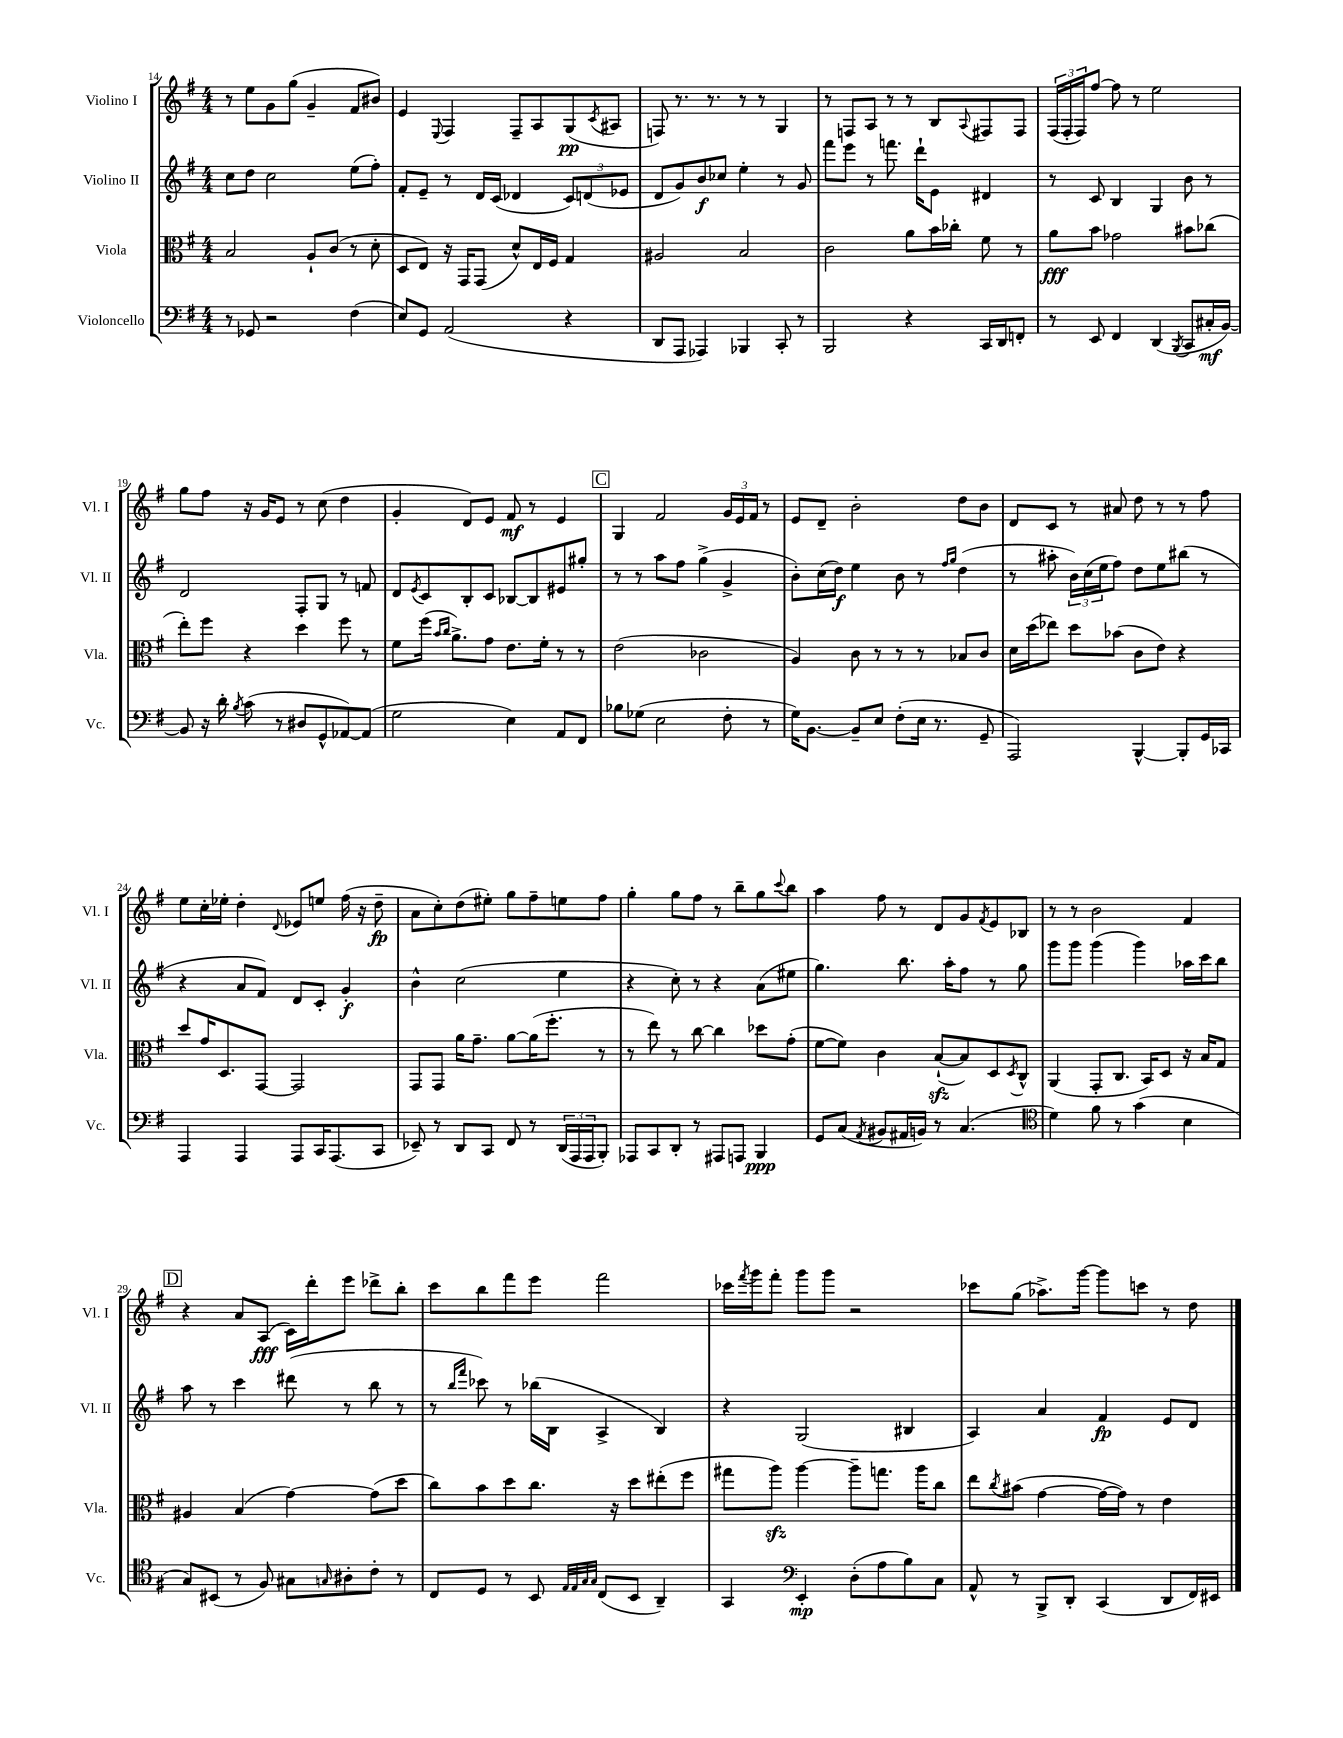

**kern	**dynam	**kern	**dynam	**kern	**dynam	**kern	**dynam
*part4	*part4	*part3	*part3	*part2	*part2	*part1	*part1
*staff4	*staff4	*staff3	*staff3	*staff2	*staff2	*staff1	*staff1
*I"Violoncello	*	*I"Viola	*	*I"Violino II	*	*I"Violino I	*
*I'Vc.	*	*I'Vla.	*	*I'Vl. II	*	*I'Vl. I	*
*clefF4	*	*clefC3	*	*clefG2	*	*clefG2	*
*k[f#]	*	*k[f#]	*	*k[f#]	*	*k[f#]	*
*M4/4	*	*M4/4	*	*M4/4	*	*M4/4	*
=14	=14	=14	=14	=14	=14	=14	=14
8r	.	2B/	.	8cc\L	.	8r	.
8GG-X/	.	.	.	8dd\J	.	8ee\L	.
2r	.	.	.	2cc\	.	8g\	.
.	.	.	.	.	.	(8gg\J	.
.	.	8A`/L	.	.	.	4g~/	.
.	.	(8c/J	.	.	.	.	.
(4F#\	.	8r	.	(8ee\L	.	8f#/L	.
.	.	8d'\	.	8ff#'\J)	.	8b#X/J)	.
=15	=15	=15	=15	=15	=15	=15	=15
8E/L)	.	8D/L	.	8f#'/L	.	4e/	.
8GG/J	.	8E/J)	.	8e~/J	.	.	.
.	.	.	.	.	.	8qqE/	.
(2AA/	.	16r	.	8r	.	4F#/	.
.	.	16GG/KL	.	.	.	.	.
.	.	(8GG/J	.	16d/LL	.	.	.
.	.	.	.	(16c/JJ	.	.	.
.	.	8d^^/L)	.	4d-X/	.	8F#~/L	.
.	.	16E/L	.	.	.	8A/	.
.	.	16F#/JJ	.	.	.	.	.
4r	.	4G/	.	12c/L)	.	(8G/	pp
.	.	.	.	(12dn/	.	.	.
.	.	.	.	.	.	8qc/	.
.	.	.	.	.	.	8A#X/J	.
.	.	.	.	12e-X/J	.	.	.
=16	=16	=16	=16	=16	=16	=16	=16
8DD/L	.	2A#X/	.	8d/L	.	8Fn/)	.
8AAA/J	.	.	.	8g/)	.	8.r	.
4AAA-X/)	.	.	.	8b/	f	.	.
.	.	.	.	.	.	8.r	.
.	.	.	.	8cc-X/J	.	.	.
4BBB-X/	.	2B/	.	4ee'\	.	8r	.
.	.	.	.	.	.	8r	.
8CC'/	.	.	.	8r	.	4G/	.
8r	.	.	.	8g/	.	.	.
=17	=17	=17	=17	=17	=17	=17	=17
2BBB/	.	2c\	.	8fff#\L	.	8r	.
.	.	.	.	8eee\J	.	8Fn/L	.
.	.	.	.	8r	.	8A/J	.
.	.	.	.	8.fffn\	.	8r	.
4r	.	8a\L	.	.	.	8r	.
.	.	.	.	16ddd`\KL	.	.	.
.	.	16b\L	.	8e\J	.	8B/L	.
.	.	16cc-X'\JJ	.	.	.	.	.
.	.	.	.	.	.	8qqA/	.
16CC/LL	.	8f#\	.	4d#X/	.	8F#X/	.
16DD/J	.	.	.	.	.	.	.
8FFn'/J	.	8r	.	.	.	8F#/J	.
=18	=18	=18	=18	=18	=18	=18	=18
8r	.	8a\L	fff	8r	.	(24F#/LL	.
.	.	.	.	.	.	24F#'/	.
.	.	.	.	.	.	24F#/J)	.
8EE/	.	8b\J	.	8c/	.	[8ff#/J	.
4FF#/	.	2g-X\	.	4B/	.	8ff#\]	.
.	.	.	.	.	.	8r	.
(4DD/	.	.	.	4G/	.	2ee\	.
8qBBB/	.	.	.	.	.	.	.
8CC/L	.	8b#X\L	.	8b\	.	.	.
16C#X'/L	mf	(8cc-X\J	.	8r	.	.	.
[16BB/JJ)	.	.	.	.	.	.	.
!!LO:LB:g=z
=19	=19	=19	=19	=19	=19	=19	=19
8BB/]	.	8ee'\L)	.	2d/	.	8gg\L	.
16r	.	8ff#\J	.	.	.	8ff#\J	.
16d'\	.	.	.	.	.	.	.
8qB/	.	.	.	.	.	.	.
(8c\	.	4r	.	.	.	16r	.
.	.	.	.	.	.	16g/KL	.
8r	.	.	.	.	.	8e/J	.
8D#X/L	.	4dd\	.	8F#'/L	.	8r	.
8GG^^/	.	.	.	8G/J	.	(8cc\	.
[8AA-X/)	.	8ff#\	.	8r	.	4dd\	.
(8AA-/J]	.	8r	.	8fn/	.	.	.
=20	=20	=20	=20	=20	=20	=20	=20
2G\	.	8f#\L	.	8d/L	.	4g'/	.
.	.	.	.	8qe/	.	.	.
.	.	(16ff#\Jk	.	8c/	.	.	.
.	.	16qqb/LL	.	.	.	.	.
.	.	16qqcc/JJ	.	.	.	.	.
.	.	8.a^\L)	.	.	.	.	.
.	.	.	.	8B'/	.	8d/L)	.
.	.	8g\J	.	8c/J	.	8e/J	.
4E\)	.	8.e\L	.	[8B-X/L	.	8f#/	mf
.	.	.	.	8B-/]	.	8r	.
.	.	16f#'\Jk	.	.	.	.	.
8AA/L	.	8r	.	8e#X/	.	4e/	.
8FF#/J	.	8r	.	8gg#X'/J	.	.	.
!!LO:REH:place=s1:t=C
=21	=21	=21	=21	=21	=21	=21	=21
8B-X\L	.	(2e\	.	8r	.	4G/	.
(8G-X\J	.	.	.	8r	.	.	.
2E\	.	.	.	8aa\L	.	2f#/	.
.	.	.	.	8ff#\J	.	.	.
.	.	2c-X\	.	(4gg^\	.	.	.
8F#'\	.	.	.	4g^/	.	24g/LL	.
.	.	.	.	.	.	24e/	.
.	.	.	.	.	.	24f#/JJ	.
8r	.	.	.	.	.	8r	.
=22	=22	=22	=22	=22	=22	=22	=22
16G\KL)	.	4A/)	.	8b'\L)	.	8e/L	.
[8.BB\J	.	.	.	.	.	.	.
.	.	.	.	(16cc\L	.	8d~/J	.
.	.	.	.	16dd\JJ)	f	.	.
8BB~/L]	.	8c\	.	4ee\	.	2b'\	.
8E/J	.	8r	.	.	.	.	.
(8F#'\L	.	8r	.	8b\	.	.	.
16E\Jk	.	8r	.	8r	.	.	.
8.r	.	.	.	.	.	.	.
.	.	.	.	16qqff#/LL	.	.	.
.	.	.	.	16qqgg/JJ	.	.	.
.	.	8B-X/L	.	(4dd\	.	8dd\L	.
8GG~/	.	8c/J	.	.	.	8b\J	.
=23	=23	=23	=23	=23	=23	=23	=23
2AAA/)	.	16d\LL	.	8r	.	8d/L	.
.	.	(16dd\J	.	.	.	.	.
.	.	8ee-X\J)	.	8aa#X'\	.	8c/J	.
.	.	8dd\L	.	24b\LL)	.	8r	.
.	.	.	.	(24cc\	.	.	.
.	.	.	.	24ee\J	.	.	.
.	.	(8b-X\J	.	8ff#\J)	.	8a#X/	.
[4BBB^^/	.	8c\L	.	8dd\L	.	8dd\	.
.	.	8e\J)	.	8ee\	.	8r	.
8BBB'/L]	.	4r	.	(8bb#X\J	.	8r	.
16GG/L	.	.	.	8r	.	8ff#\	.
16CC-X/JJ	.	.	.	.	.	.	.
!!LO:LB:g=z
=24	=24	=24	=24	=24	=24	=24	=24
4AAA/	.	8dd/L	.	4r	.	8ee\L	.
.	.	16g/K	.	.	.	16cc'\L	.
.	.	8.D/	.	.	.	16ee-X'\JJ	.
4AAA/	.	.	.	8a/L	.	4dd'\	.
.	.	[8GG/J	.	8f#/J)	.	.	.
.	.	.	.	.	.	8qqd/	.
8AAA/L	.	2GG/]	.	8d/L	.	8e-X/L	.
16CC/K	.	.	.	8c'/J	.	8een/J	.
(8.AAA/	.	.	.	.	.	.	.
.	.	.	.	4g'/	f	(16ff#\	.
.	.	.	.	.	.	16r	.
8CC/J	.	.	.	.	.	8dd~\	fp
=25	=25	=25	=25	=25	=25	=25	=25
8EE-X~/)	.	8GG/L	.	4b^^\	.	8a\L	.
8r	.	8GG/J	.	.	.	8cc'\)	.
8DD/L	.	16a\KL	.	(2cc\	.	(8dd\	.
.	.	8.g~\J	.	.	.	.	.
8CC/J	.	.	.	.	.	8ee#X'\J)	.
8FF#/	.	[8a\L	.	.	.	8gg\L	.
8r	.	(16a\K]	.	.	.	8ff#~\	.
.	.	8.ff#'\J	.	.	.	.	.
(24DD/LL	.	.	.	4ee\	.	8een\	.
24AAA/	.	.	.	.	.	.	.
24AAA/J	.	.	.	.	.	.	.
8BBB'/J)	.	8r	.	.	.	8ff#\J	.
=26	=26	=26	=26	=26	=26	=26	=26
8AAA-X/L	.	8r	.	4r	.	4gg'\	.
8CC/	.	8ee\)	.	.	.	.	.
8DD'/J	.	8r	.	8cc'\)	.	8gg\L	.
8r	.	[8cc\	.	8r	.	8ff#\J	.
8AAA#X/L	.	4cc\]	.	4r	.	8r	.
8AAAn/J	.	.	.	.	.	8bb~\L	.
4BBB/	ppp	8dd-X\L	.	(8a\L	.	8gg\	.
.	.	.	.	.	.	8qqccc/	.
.	.	(8g'\J	.	8ee#X\J	.	8bb\J	.
=27	=27	=27	=27	=27	=27	=27	=27
8GG/L	.	[8f#\L	.	4.gg\)	.	4aa\	.
(8C/J	.	8f#\J])	.	.	.	.	.
8qAA/	.	.	.	.	.	.	.
8BB#X/L	.	4c\	.	.	.	8ff#\	.
16AA#X/L	.	.	.	8.bb\	.	8r	.
16BBn/JJ)	.	.	.	.	.	.	.
8r	.	([8Bzz`/L	.	.	.	8d/L	.
.	.	.	.	16aa'\KL	.	.	.
(4.C/	.	8B/])	.	8ff#\J	.	8g/	.
.	.	.	.	.	.	8qf#/	.
.	.	8D/	.	8r	.	8e/	.
.	.	8qD/	.	.	.	.	.
.	.	8C^^/J	.	8gg\	.	8B-X/J	.
=28	=28	=28	=28	=28	=28	=28	=28
*clefC4	*	*	*	*	*	*	*
4d\)	.	(4AA/	.	8ggg\L	.	8r	.
.	.	.	.	8ggg\J	.	8r	.
8f#\	.	8GG'/L	.	(4ggg\	.	2b\	.
8r	.	8.C/J	.	.	.	.	.
(4g\	.	.	.	4ggg\)	.	.	.
.	.	16BB/KL)	.	.	.	.	.
.	.	8D/J	.	.	.	.	.
4B\	.	16r	.	16aa-X\LL	.	4f#/	.
.	.	16B/KL	.	16ccc\J	.	.	.
.	.	8G/J	.	8bb\J	.	.	.
!!LO:LB:g=z
!!LO:REH:place=s1:t=D
=29	=29	=29	=29	=29	=29	=29	=29
8G/L)	.	4A#X/	.	8aa\	.	4r	.
(8BB#X/J	.	.	.	8r	.	.	.
8r	.	(4B/	.	4ccc\	.	8a/L	.
8F#/)	.	.	.	.	.	(8A/J	fff
8G#X\L	.	[4g\)	.	(8ddd#X\	.	16c\LL)	.
.	.	.	.	.	.	16ddd'\J	.
16qqGn/	.	.	.	.	.	.	.
8A#X'\	.	.	.	8r	.	8eee\J	.
8c'\J	.	(8g\L]	.	8bb\	.	8ddd-X^\L	.
8r	.	8dd\J	.	8r	.	8bb'\J	.
=30	=30	=30	=30	=30	=30	=30	=30
8C/L	.	8cc\L)	.	8r	.	8ccc\L	.
.	.	.	.	16qqbb/LL	.	.	.
.	.	.	.	16qqfff#/JJ	.	.	.
8D/J	.	8b\	.	8ccc-X\)	.	8bb\	.
8r	.	8dd\	.	8r	.	8fff#\	.
8BB/	.	8.cc\J	.	(16bb-X\LL	.	8eee\J	.
.	.	.	.	16B\JJ	.	.	.
32qqE/LLL	.	.	.	.	.	.	.
32qqE/	.	.	.	.	.	.	.
32qqG/	.	.	.	.	.	.	.
32qqG/JJJ	.	.	.	.	.	.	.
(8C/L	.	.	.	4A^/	.	2fff#\	.
.	.	16r	.	.	.	.	.
8BB/J	.	8dd\L	.	.	.	.	.
4AA~/)	.	(8ee#X'\	.	4B/)	.	.	.
.	.	8ff#\J	.	.	.	.	.
=31	=31	=31	=31	=31	=31	=31	=31
4GG/	.	8gg#X\L	.	4r	.	16ccc-X\LL	.
.	.	.	.	.	.	8qfff#/	.
.	.	.	.	.	.	16ggg\J	.
.	.	8aazz\J)	.	.	.	8fff#'\J	.
*clefF4	*	*	*	*	*	*	*
4EE'/	mp	[4aa\	.	(2G/	.	8ggg\L	.
.	.	.	.	.	.	8ggg\J	.
(8D'\L	.	8aa~\L]	.	.	.	2r	.
8A\	.	8.ggn\J	.	.	.	.	.
8B\)	.	.	.	4B#X/	.	.	.
.	.	16aa\KL	.	.	.	.	.
8C\J	.	8cc\J	.	.	.	.	.
=32	=32	=32	=32	=32	=32	=32	=32
8AA^^/	.	8ee\L	.	4A/)	.	8ccc-X\L	.
.	.	8qcc/	.	.	.	.	.
8r	.	(8b#X\J	.	.	.	(8gg\J	.
8BBB^/L	.	[4g\	.	4a/	.	8.aa-X^\L)	.
8DD'/J	.	.	.	.	.	.	.
.	.	.	.	.	.	[16ggg\Jk	.
(4CC/	.	16g\LL_	.	4f#/	fp	8ggg\L]	.
.	.	16g\JJ])	.	.	.	.	.
.	.	8r	.	.	.	8cccn\J	.
8DD/L	.	4e\	.	8e/L	.	8r	.
16FF#/L)	.	.	.	8d/J	.	8dd\	.
16EE#X/JJ	.	.	.	.	.	.	.
==	==	==	==	==	==	==	==
*-	*-	*-	*-	*-	*-	*-	*-
